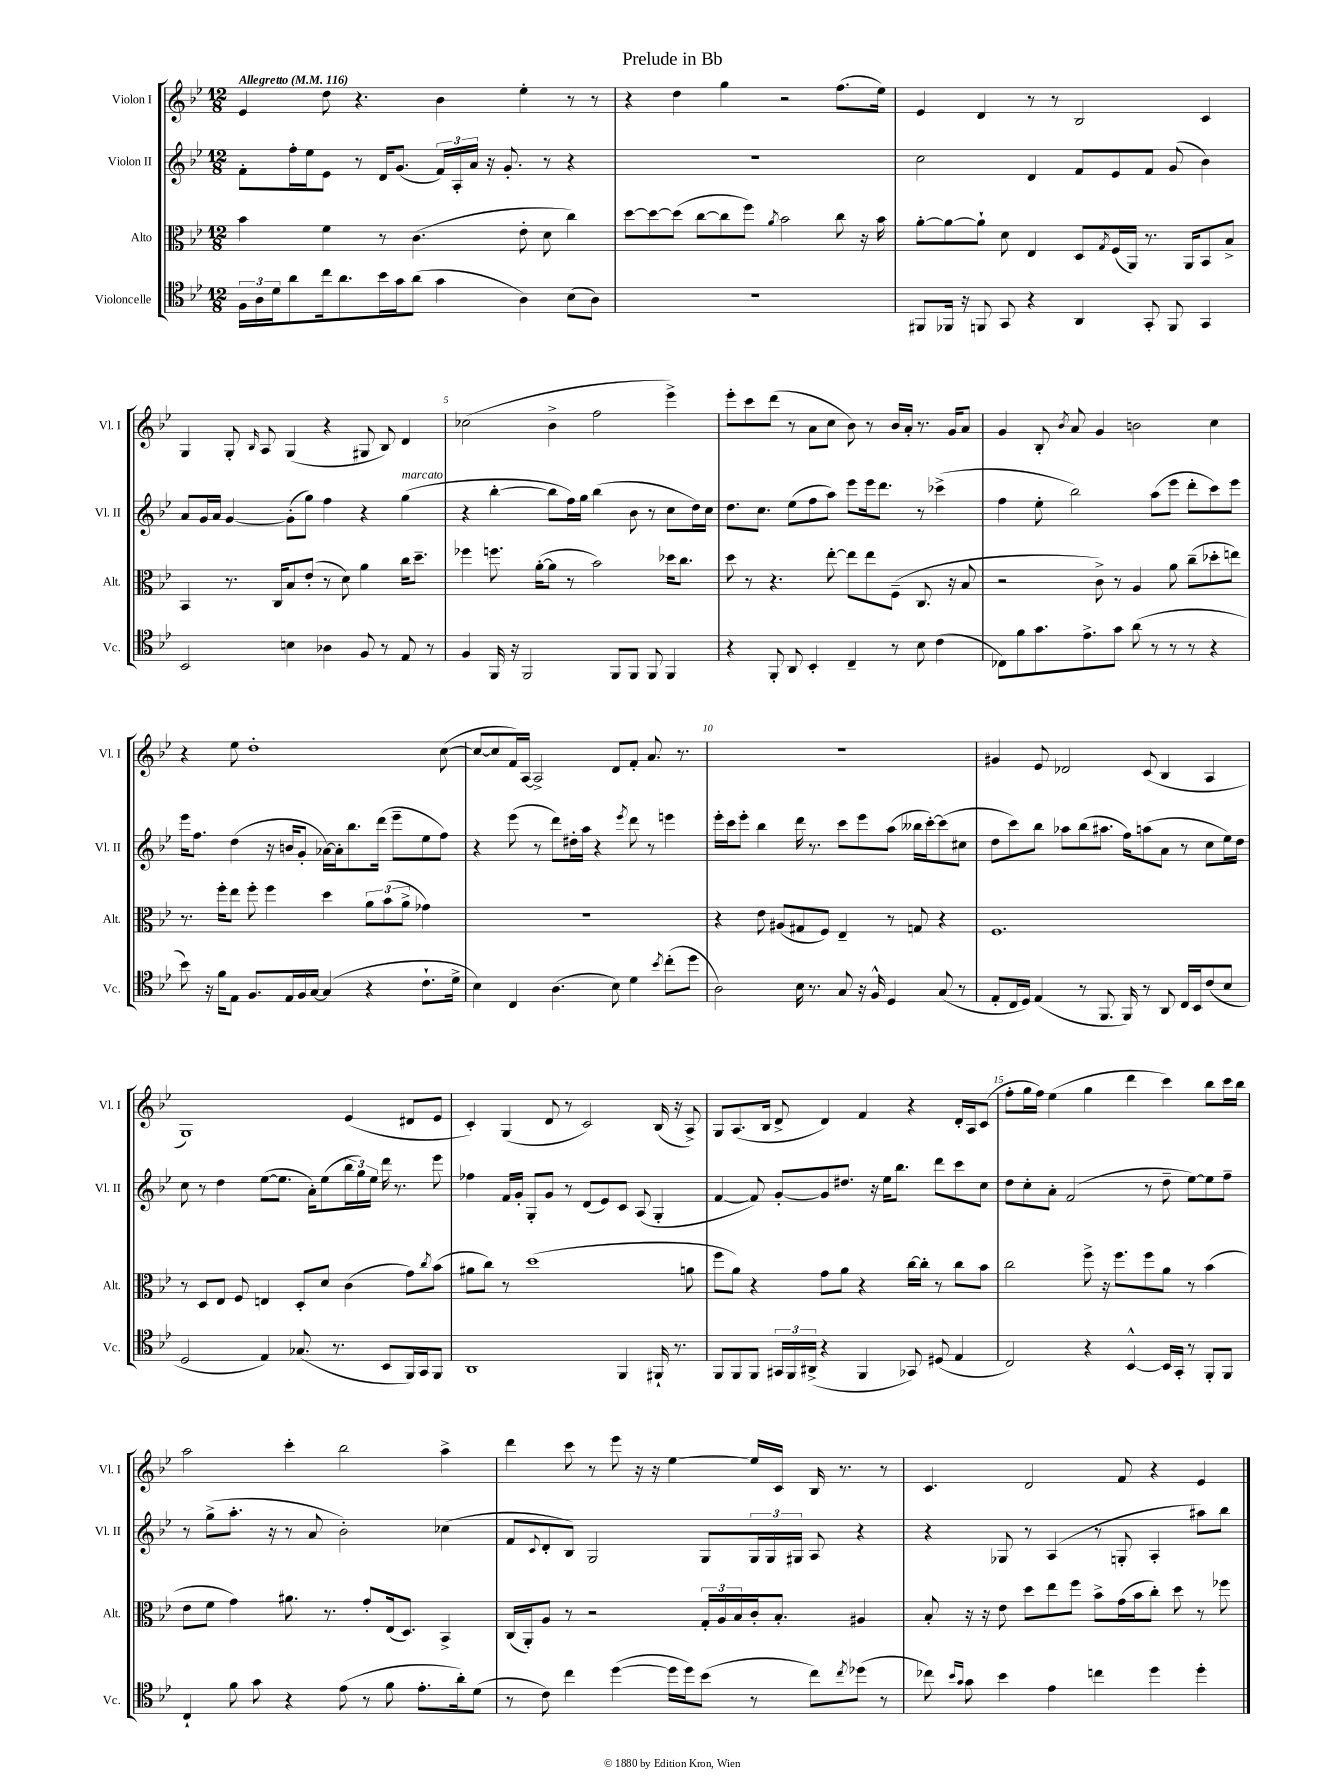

**kern	**kern	**kern	**kern
*staff4	*staff3	*staff2	*staff1
*clefC4	*clefC3	*clefG2	*clefG2
*k[b-e-]	*k[b-e-]	*k[b-e-]	*k[b-e-]
*M12/8	*M12/8	*M12/8	*M12/8
*MM116	*MM116	*MM116	*MM116
24F\LL	4b-\	8f'\L	4e-/
24A\	.	.	.
24d\J	.	.	.
8a\	.	16ff'\L	.
.	.	16ee-\J	.
16cc\k	4f\	8e-\J	8dd\
8.a\	.	.	.
.	.	8r	4.r
16b-\L	8r	16d/LK	.
16g\J	.	(8.g/J	.
(8a\J	(4.c\	.	.
4g\	.	24f/LL)	4b-\
.	.	24A'/	.
.	.	24a/JJ	.
.	.	16r	.
.	.	8.g'/	.
4A\)	8e-'\	.	4ee-'\
.	8d\	8r	.
(8B-\L	4cc\)	4r	8r
8A\J)	.	.	8r
=	=	=	=
1.r	[8dd\L	1.r	4r
.	8dd\_	.	.
.	(8dd\]J	.	4dd\
.	[8cc\L	.	.
.	8cc\]	.	4gg\
.	8ff\J)	.	.
.	8qa/	.	.
.	2b-\	.	2r
.	8cc\	.	(8.ff\L
.	16r	.	.
.	16b-\	.	16ee-\Jk)
=	=	=	=
8FF#/L	[8a'\L	2cc\	4e-/
16FF-/Jk	8a\_	.	.
16r	.	.	.
8FF/	8a`\]J	.	4d/
8GG/	8d\	.	.
4r	4E-/	4d/	8r
.	.	.	8r
4AA/	8D/L	8f/L	2B-/
.	8qG/	.	.
.	(16F/L	8e-/	.
.	16AA/JJ)	.	.
8GG'/	8.r	8f/J	.
8FF/	.	(8g/	.
.	16AA/LK	.	.
4GG/	8BB-/	4b-\)	4c/
.	8B-^/J	.	.
=	=	=	=
2BB-/	4BB-/	8a/L	4G/
.	.	16g/L	.
.	.	16a/JJ	.
.	8.r	[4g/	8G'/
.	.	.	16qqB-/
.	.	.	8A/
.	16C/LK	.	.
4B\	8B-/	(8g'\]L	(4G/
.	(8e-'/J	8gg\J)	.
4A-\	8r	4ff\	4r
.	8d\)	.	.
8F/	4a\	4r	8G#/
8r	.	.	8B-/)
8E-/	16cc\LK	(4gg\	4d/
.	8.dd~\J	.	.
8r	.	.	.
=	=	=	=
4F/	4ff-\	4r	(2cc-\
16FF/	8.ff\	[4bb-'\	.
16r	.	.	.
2FF/	.	.	.
.	([16a'\LK	.	.
.	8a\]J	8bb-\]L	4b-^\
.	8r	16ff\L)	.
.	.	16gg\JJ	.
.	2b-\)	(4bb-\	2ff\
8FF/L	.	.	.
8FF/J	.	8b-\	.
8FF/	.	8r	.
4FF/	16dd-\LK	8cc\L	4eee-^\)
.	8.cc\J	.	.
.	.	16dd\L)	.
.	.	16cc\JJ	.
=	=	=	=
4r	8dd\	8.dd\L	8eee-'\L
.	8r	.	8ccc\
.	.	8.cc\J	.
8FF'/	4.r	.	(8ddd\J
8AA/	.	(8ee-\L	8r
4BB-'/	.	8ff\	8a\L
.	[8ee-'\	8aa\J)	8cc\J
4C~/	8ee-\]L	8eee-\L	8b-\)
.	8ee-\	16eee-\k	8r
.	.	8.ddd\J	.
8r	(8F~\J	.	16b-/LL
.	.	.	16a'/JJ
8B-\	8.C/	8r	8.r
(4c\	.	(4ccc-^\	.
.	16r	.	16g/LK
.	8B-/	.	8a/J
=	=	=	=
8C-\L)	2r	4ff\	4g/
8f\	.	.	.
8.g\	.	8ee-'\	8B-'/
.	.	.	8qb-/
.	.	2bb-\)	8a/
8.e-^\	.	.	.
.	8c^\)	.	4g/
8g\J	8r	.	.
(8a\	4A/	.	2b\
8r	.	(8aa\L	.
8r	8a\	8eee-\J	.
8r	(8cc~\L	8ddd'\L	.
4r	8dd-'\	8ccc\)	4cc\
.	8ee\J)	8eee-\J	.
=	=	=	=
8b-\)	8.r	16eee-\LK	4r
.	.	8.ff\J	.
16r	.	.	.
16f\LK	16ff'\LK	.	.
8E-\J	8ee-\J	(4dd\	8ee-\
8.F/L	8ff'\	.	1dd'
.	4ff\	16r	.
16E-/L	.	16b/LK	.
16F/	.	8g'/J	.
[16G/JJ	.	.	.
(4G/]	4dd\	[16a-\LL)	.
.	.	16a-'\]J	.
.	.	8.bb-\	.
4r	12a\L	.	.
.	.	(16ddd\Jk	.
.	(12b-\	.	.
.	.	8eee-~\L	.
.	12a^\J	.	.
8.c`\L	4g-\)	8ee-\	.
.	.	8ff\J)	([8cc\
16d^\Jk	.	.	.
=	=	=	=
4B-\)	1.r	4r	8cc/_L
.	.	.	8cc/]
4C/	.	(8eee-\	16f/L)
.	.	.	[16A/JJ
.	.	8r	2A^/]
(4.A\	.	8ddd\L)	.
.	.	16dd#'\L	.
.	.	16aa\JJ	.
.	.	4r	.
8B-\)	.	.	8d/L
.	.	8qeee-/	.
4d\	.	8ddd\	8f'/J
.	.	8r	8.a/
8qb-/	.	.	.
(8cc'\L	.	4eee\	.
.	.	.	8.r
8dd\J	.	.	.
=	=	=	=
2A\)	4r	16eee-'\LL	1.r
.	.	16ccc\J	.
.	.	8eee-'\J	.
.	8e-\	4bb-\	.
.	(8A#/L	.	.
16B-\	8G#/	16ddd\	.
8.r	.	8.r	.
.	8F/J)	.	.
8G/	4E-~/	8ccc\L	.
16r	.	8eee-\	.
16F^^/	.	.	.
4D/	8r	(8aa\J	.
.	8G/	16bb--\LL	.
.	.	[16ccc'\J)	.
(8G/	4r	(8ccc\]	.
8r	.	8cc#\J	.
=	=	=	=
8E-'/L	1.F	8dd\L	4g#/
16C/L	.	8ccc\)	.
16D/JJ)	.	.	.
(4E-/	.	8bb-\J	8e-/
.	.	8aa-\L	2d-/
8r	.	(8bb-\	.
8.FF/	.	8.aa#\J	.
16FF/)	.	16ff\LK)	.
8r	.	(8aa\	(8c/
8AA/	.	8a\J	4B-/
16C/LL	.	8r	.
16BB-/J	.	.	.
(8c/	.	8cc\L	4A/
8B-/J	.	16ee-\L)	.
.	.	16dd\JJ	.
=	=	=	=
2D/	8r	8cc\	1G)
.	8D/L	8r	.
.	8E-/J	4dd\	.
.	8F/	.	.
4E-/)	4E/	([8ee-\L	.
.	.	8.ee-\]J	.
(8.G-/	8D'/L	.	.
.	.	16a'\LK)	.
.	8d/J	(8ee-\	.
8.r	.	.	.
.	(4c\	24bb-\L	(4e-/
.	.	24gg\)	.
.	.	24ee-\JJ	.
8BB-/L	.	16ddd\	.
.	.	8.r	.
16FF/L)	8g\L)	.	8d#/L
16GG/J	.	.	.
.	8qcc/	.	.
8FF/J	(8b-\J	8eee-\	8e-/J
=	=	=	=
1AA	8a#\L	4ff-\	4c'/)
.	8cc\J)	.	.
.	8r	16f/LL	(4G/
.	.	16g'/JJ	.
.	(1dd	8G'/L	.
.	.	8g/J	8d/
.	.	8r	8r
.	.	(8d/L	2c/)
.	.	8e-/)	.
4FF/	.	8c/J	.
.	.	(8A/	.
16FF#`/	.	4G'/	(16B-/
8.r	.	.	16r
.	8a\	.	8A^/)
=	=	=	=
8FF/L	8ff\L	[4f/	8G/L
8FF/	8a\J)	.	(8.A/
8FF/J	4r	8f/])	.
.	.	.	16B-/Jk
24GG#/LL	.	[8g'/L	8d^/
24FF/	.	.	.
(24AA#^/JJ	.	.	.
4r	8g\L	8g/]	4d/)
.	8a\J	8.dd#/J	.
4FF/	4r	.	4f/
.	.	16r	.
.	.	16ee-\LK	.
.	.	8.bb-\J	.
8GG-/)	[16cc\LL	.	4r
.	16cc'\]JJ	.	.
(8D#/	8r	8ddd\L	.
4E-/	8cc\L	8ccc\	16d'/LL
.	.	.	16A/J
.	8b-\J	8cc\J	(8c/J
=	=	=	=
2C/)	2cc\	8dd\L	8ff'\L
.	.	8cc'\	16gg\L
.	.	.	16ff\JJ)
.	.	8a'\J	(4ee-\
.	.	(2f/	.
4r	8ff^\	.	4gg\
.	16r	.	.
.	8.ff\L	.	.
[4BB-^^/	.	.	4ddd\
.	8ff\	8r	.
16BB-/]LL	8a\J	8dd~\	4ccc\)
16GG'/JJ	.	.	.
8r	8r	[8ee-\L)	.
8FF'/L	(4b-\	8ee-\]	8bb-\L
8FF/J	.	8ff~\J	16ccc\L
.	.	.	16bb-\JJ
=	=	=	=
4C`/	8e-\L	8r	2aa\
.	8f\J	(8gg^\L	.
8f\	4g\)	8.aa'\J	.
8g\	.	.	.
.	.	16r	.
4r	8.a#\	8r	4ccc'\
.	.	8a/	.
.	8.r	.	.
(8e-\	.	2b-'\)	2bb-\
8r	8g'/L	.	.
8f\	(16E-/k	.	.
.	8.D/J)	.	.
8.e-'\L	.	.	.
.	4BB-^/	(4cc-\	4aa^\
16a'\k)	.	.	.
(8d\J	.	.	.
=	=	=	=
8r	(16C/LL	8f/L	4ddd\
.	16AA'/J)	.	.
.	.	8qqc/	.
8c\)	8A/J	8d'/	.
4cc\	8r	8B-/J)	8ccc\
.	2r	2G/	8r
([4dd\	.	.	8eee-\
.	.	.	16r
.	.	.	16r
16dd\]LL	.	.	[4ee-\
16dd\J)	.	.	.
(8b-\J	24G'/LL	8G/L	.
.	24A/	.	.
.	24B-/	.	.
8r	16c'/J	24G/L	16ee-/]LL
.	.	24G/	.
.	8.B-'/J	.	16c/JJ
.	.	24G#/JJ	.
8cc\L)	.	8A/	16B-/
.	.	.	8.r
8qcc/	.	.	.
(8dd-\J	4A#/	4r	.
8r	.	.	8r
=	=	=	=
8cc-\)	8B-'/	4r	4.c/
16qqb-/LL	.	.	.
16qqg/JJ	.	.	.
8g\	16r	.	.
.	16r	.	.
4b-\	8e-\	8G-/	.
.	8dd\L	8r	2d/
4e-\	8ee-\	(4A/	.
.	8ff\J	.	.
4cc\	8b-^\L	8r	.
.	(16g\L	8G'/	8f/
.	16b-\J	.	.
4dd\	8cc'\J)	4A'/	4r
.	8dd\	.	.
4dd'\	8r	8aa#\L)	4e-/
.	8ff-\	8bb-\J	.
==	==	==	==
*-	*-	*-	*-
